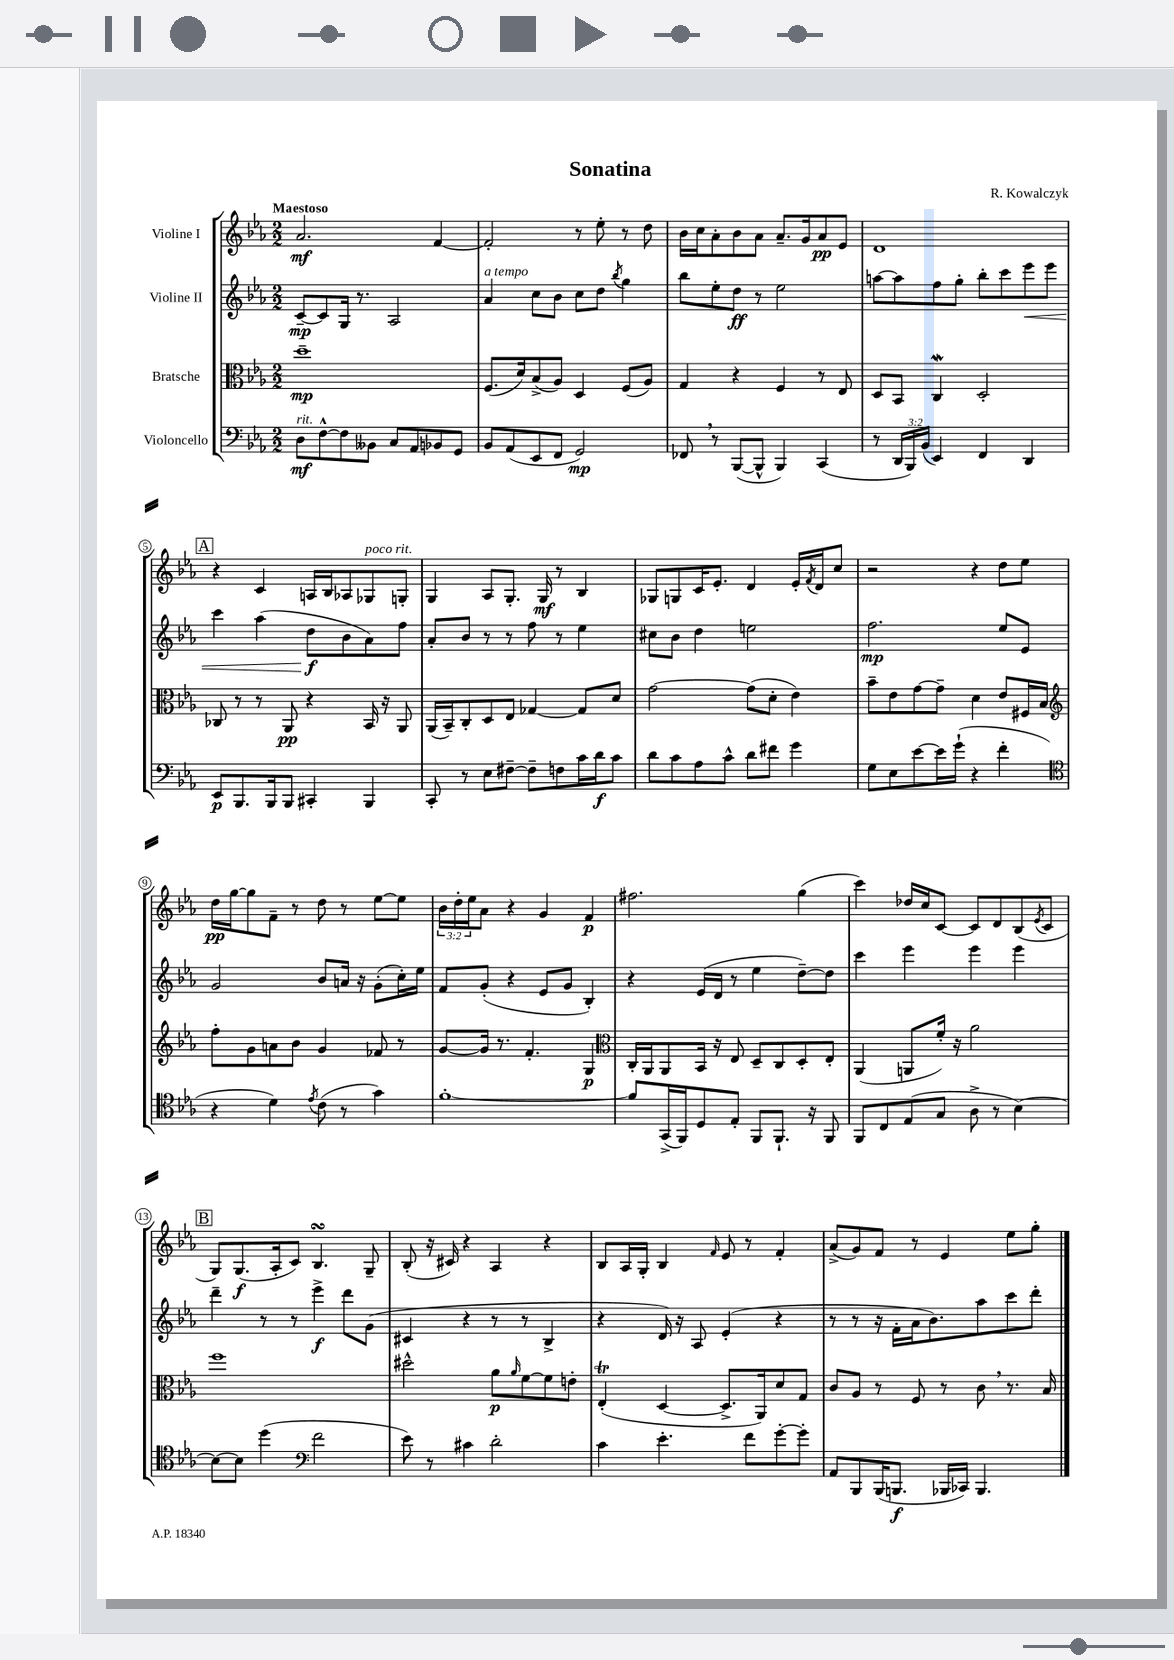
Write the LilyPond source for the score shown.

\header { title = "Sonatina" composer = "R. Kowalczyk" }
<<
\new StaffGroup <<
\new Staff = "s0" \with { instrumentName = "Violine I" } {
    \clef treble \key ees \major \numericTimeSignature \time 2/2 \override Staff.TupletNumber.text = #tuplet-number::calc-fraction-text \tempo "Maestoso"
    aes'2.\mf f'4~ |
    f'2-. r8 ees''8-. r8 d''8 |
    bes'16 c''16 aes'8-. bes'8 aes'8 aes'8.-- g'16 aes'8\pp ees'8 |
    d'1 |
    \mark \markup { \box "A" } r4 c'4 a16 bes16 aes8 ges8^\markup { \italic "poco rit." } g8-. |
    g4 aes8 g8.-. g16\mf r8 bes4 |
    ges8 g8 c'16 ees'8.-. d'4 ees'16-. \acciaccatura { f'8 } d'16 c''8 |
    r2 r4 d''8 ees''8 |
    d''16\pp g''16~ g''8 f'8-- r8 d''8 r8 ees''8~ ees''8 |
    \tuplet 3/2 { bes'16 d''16-. ees''16 } aes'8 r4 g'4 f'4\p |
    fis''2. g''4( |
    c'''4) des''16 c''16 c'8~ c'8 d'8 bes8( \acciaccatura { ees'8 } c'8 |
    \mark \markup { \box "B" } g8) g8.\f( aes16-. c'8) bes4.\turn g8-- |
    bes8-.( r16 cis'16) r4 aes4 r4 |
    bes8 aes16 g16-. bes4 \grace { f'16 } ees'8 r8 f'4-. |
    aes'8->( g'8) f'8 r8 ees'4 ees''8 g''8-. \bar "|." |
}
\new Staff = "s1" \with { instrumentName = "Violine II" } {
    \clef treble \key ees \major \numericTimeSignature \time 2/2
    c'8~--\mp c'8 g16 r8. aes2 |
    aes'4^\markup { \italic "a tempo" } c''8 bes'8 c''8 d''8 \acciaccatura { bes''8 } g''4 |
    bes''8 ees''8-. d''8\ff r8 ees''2 |
    a''8~ a''8 f''8 g''8-. bes''8-. c'''8 ees'''8\< ees'''8 |
    \mark \markup { \box "A" } c'''4 aes''4( d''8\f\! bes'8 aes'8) f''8 |
    aes'8-. bes'8 r8 r8 f''8 r8 ees''4 |
    cis''8 bes'8 d''4 e''2 |
    f''2.\mp ees''8 ees'8 |
    g'2 bes'8 a'16 r16 g'8-.( c''16-.) ees''16 |
    f'8 g'8-.( r4 ees'8 g'8 bes4-.) |
    r4 ees'16( d'16 r8 ees''4 d''8~--) d''8 |
    c'''4 ees'''4 ees'''4 ees'''4 |
    \mark \markup { \box "B" } d'''4-- r8 r8 ees'''4->\f d'''8 g'8( |
    cis'4 r4 r8 r8 bes4-> |
    r4 d'16) r16 aes8 ees'4-.( r4 |
    r8 r8 r16 f'16-. aes'16 bes'8.) aes''8 c'''8 d'''8-. \bar "|." |
}
\new Staff = "s2" \with { instrumentName = "Bratsche" } {
    \clef alto \key ees \major \numericTimeSignature \time 2/2
    d''1--\mp |
    f8.( d'16) bes8->( aes8) d4 f8( aes8) |
    g4 r4 f4 r8 ees8 |
    d8 bes,8 c4\mordent d2-. |
    \mark \markup { \box "A" } ces8 r8 r8 aes,8\pp r4 bes,16 r16 aes,8 |
    aes,16( bes,16--) c8-. d8 ees8 ges4~ ges8 d'8 |
    g'2~ g'8( d'8-. ees'4) |
    bes'8-- ees'8 g'8~ g'8-- d'4 ees'8 fis16 bes16 |
    \clef treble f''8-. g'8 a'8 bes'8 g'4 fes'8 r8 |
    g'8~ g'16 r8. f'4.-. g4\p |
    \clef alto c16-. aes,16 aes,8 bes,16 r16 ees8 d8-- c8 d8-. ees8-. |
    aes,4( a,8 f'16-.) r16 aes'2 |
    \mark \markup { \box "B" } f''1 |
    dis''2-^ aes'8\p \grace { aes'16 } f'8~ f'8 e'8-. |
    ees4-.\trill( d4~ d8.-> aes,16) d'8 g8 |
    c'8 aes8 r8 f8 r8 c'8 \breathe r8. bes16 \bar "|." |
}
\new Staff = "s3" \with { instrumentName = "Violoncello" } {
    \clef bass \key ees \major \numericTimeSignature \time 2/2 \override Staff.TupletNumber.text = #tuplet-number::calc-fraction-text
    d8\mf^\markup { \italic "rit." } f8~-^ f8 beses,8 c8 aes,8 bes,8 g,8 |
    bes,8 aes,8( ees,8 f,8 g,2\mp) |
    fes,8 \breathe r8 bes,,8~( bes,,8-^ bes,,4) c,4( |
    r8 \tuplet 3/2 { d,16 bes,,16) bes,16( } ees,4) f,4 d,4 |
    \mark \markup { \box "A" } ees,8\p bes,,8. bes,,16 bes,,8 cis,4-. bes,,4 |
    c,8-. r8 ees8 fis8~-- fis8-- f8 c'16 d'16\f c'8 |
    d'8 c'8 aes8 c'8-^ d'8 fis'8 g'4 |
    g8 ees8 ees'8~ ees'16 g'16-!( r4 f'4-. |
    \clef tenor r4 d'4) \acciaccatura { ees'8 } c'8( r8 g'4) |
    f'1~-. |
    f'8 g,16->( f,16) d8 ees8-. f,8 f,8.-! r16 f,8 |
    f,8 c8 ees8( g8 aes8-> r8 bes4~) |
    \mark \markup { \box "B" } bes8~ bes8 d''4( \clef bass f'2 |
    ees'8) r8 cis'4 d'2-. |
    c'4 ees'4.-. f'8 g'8~-. g'8-. |
    aes,8 bes,,8 bes,,16( b,,8.\f bes,,16 ces,16) bes,,4. \bar "|." |
}
>>
>>
\layout { \context { \Score \override BarNumber.stencil = #(make-stencil-circler 0.1 0.3 ly:text-interface::print) } }
